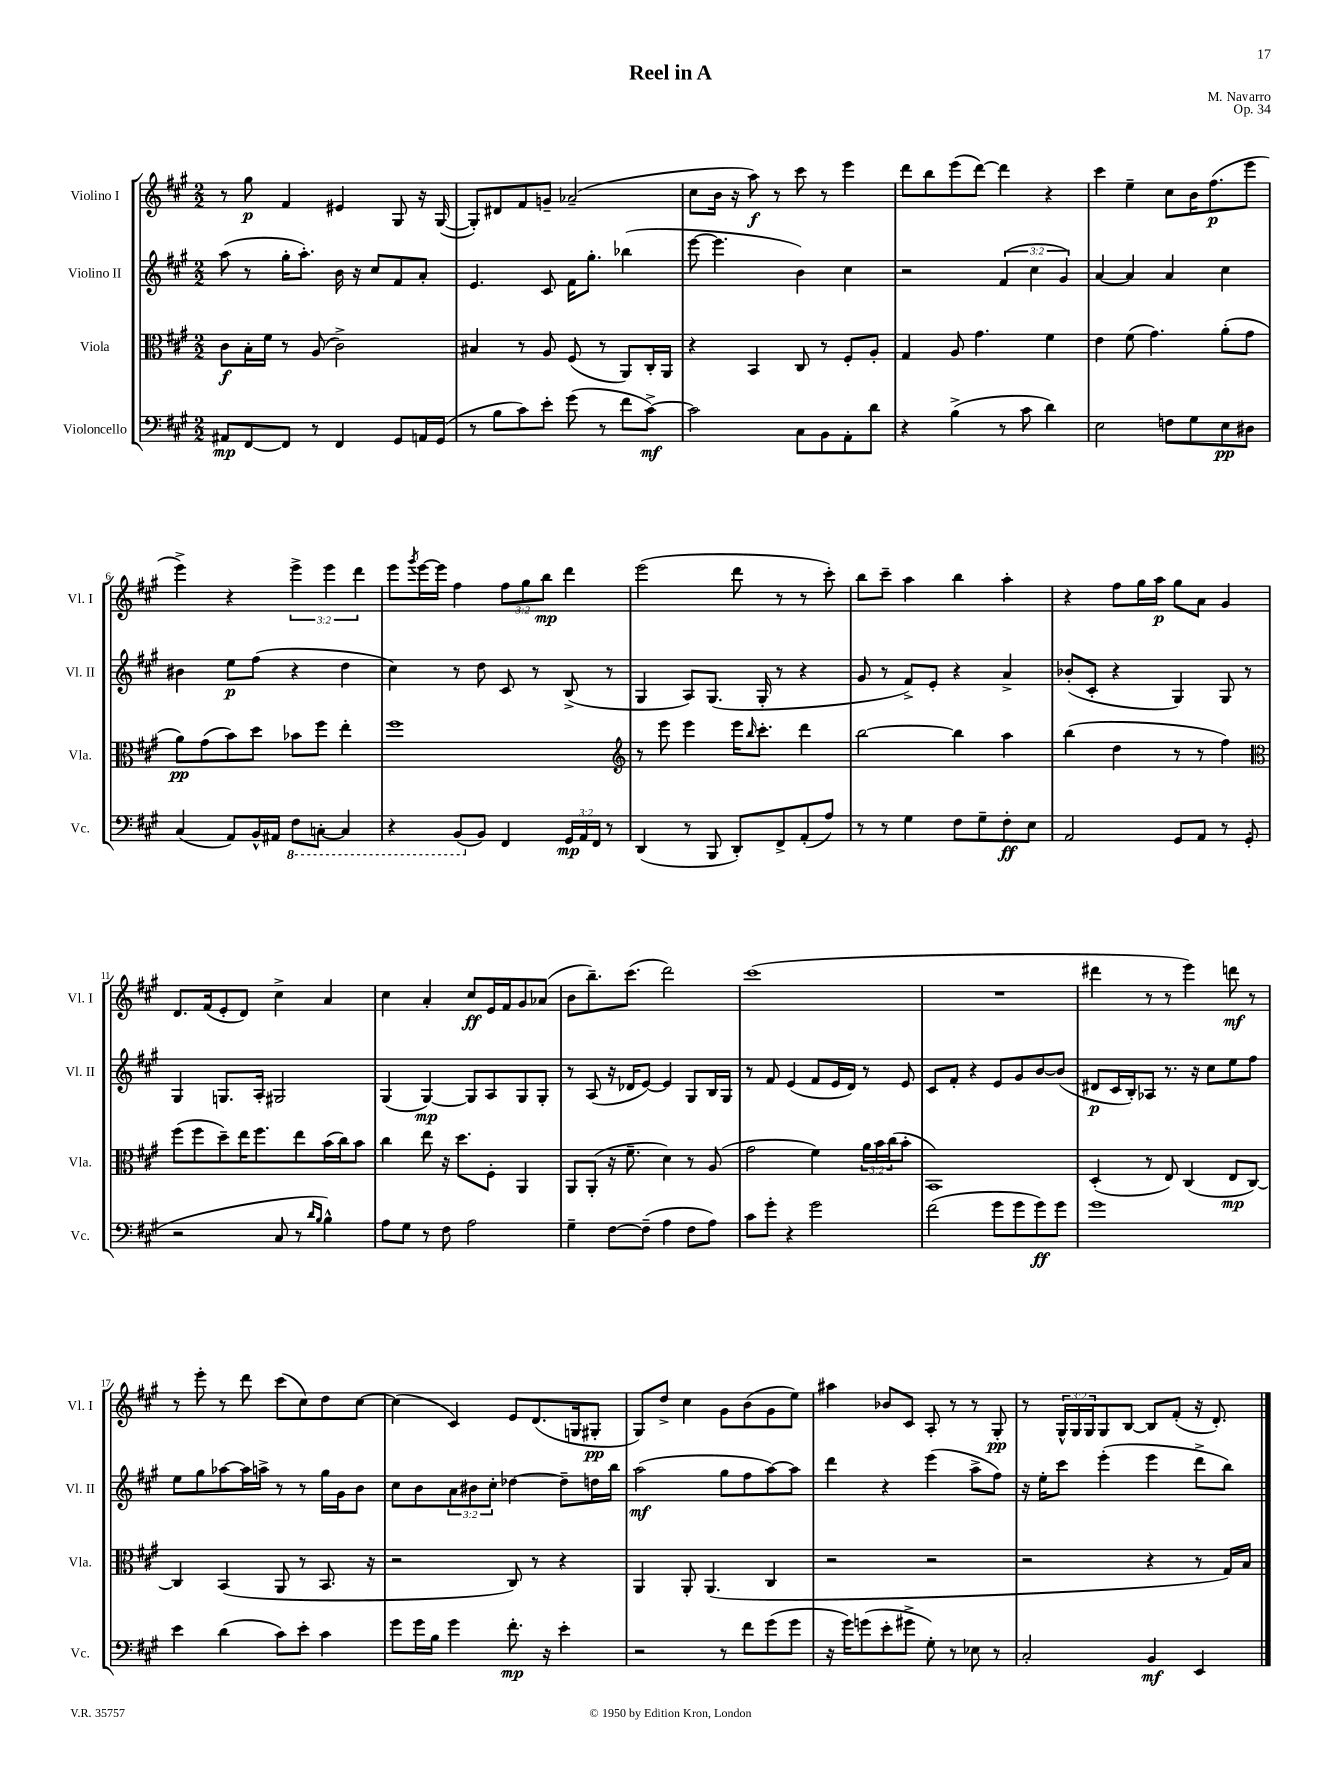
\header { title = "Reel in A" composer = "M. Navarro" opus = "Op. 34" }
<<
\new StaffGroup <<
\new Staff = "s0" \with { instrumentName = "Violino I" shortInstrumentName = "Vl. I" } {
    \clef treble \key a \major \numericTimeSignature \time 2/2 \override Staff.TupletNumber.text = #tuplet-number::calc-fraction-text
    r8 gis''8\p fis'4 eis'4 gis8 r16 gis16~( |
    gis8-.) dis'8 fis'8 g'8-- aes'2--( |
    cis''8 b'16 r16 a''8\f) r8 cis'''8 r8 e'''4 |
    d'''8 b''8 e'''8( d'''8~) d'''4 r4 |
    cis'''4 e''4-- cis''8 b'16 fis''8.\p( e'''8 |
    e'''4->) r4 \tuplet 3/2 { e'''4-> e'''4 d'''4 } |
    e'''8 \acciaccatura { gis'''8 } e'''16~ e'''16 fis''4 \tuplet 3/2 { fis''8 gis''8 b''8\mp } d'''4 |
    e'''2( d'''8 r8 r8 cis'''8-.) |
    b''8 cis'''8-- a''4 b''4 a''4-. |
    r4 fis''8 gis''16 a''16\p gis''8 a'8 gis'4 |
    d'8. fis'16( e'8-. d'8) cis''4-> a'4 |
    cis''4 a'4-. cis''8\ff e'16 fis'16 gis'8 aes'8( |
    b'8 b''8.--) cis'''8.( d'''2) |
    cis'''1( |
    R1 |
    dis'''4 r8 r8 e'''4) d'''8\mf r8 |
    r8 e'''8-. r8 d'''8 cis'''8( cis''8) d''8 cis''8~ |
    cis''4( cis'4) e'8 d'8.( g16 gis8-.\pp |
    gis8) d''8-> cis''4 gis'8 b'8( gis'8 e''8) |
    ais''4 bes'8 cis'8 a8-. r8 r8 gis8-.\pp |
    r8 \tuplet 3/2 { gis16-^ gis16 gis16 } gis8 b8~ b8 fis'8-.( r16 d'8.-.) \bar "|." |
}
\new Staff = "s1" \with { instrumentName = "Violino II" shortInstrumentName = "Vl. II" } {
    \clef treble \key a \major \numericTimeSignature \time 2/2 \override Staff.TupletNumber.text = #tuplet-number::calc-fraction-text
    a''8( r8 gis''16-. a''8.-.) b'16 r16 cis''8 fis'8 a'8-. |
    e'4. cis'8 fis'16 gis''8.-. bes''4( |
    e'''8~ e'''4. b'4) cis''4 |
    r2 \tuplet 3/2 { fis'4( cis''4 gis'4) } |
    a'4~ a'4 a'4 cis''4 |
    bis'4 e''8\p fis''8( r4 d''4 |
    cis''4) r8 d''8 cis'8 r8 b8->( r8 |
    gis4 a8) gis8.( gis16-. r8 r4 |
    gis'8 r8 fis'8->) e'8-. r4 a'4-> |
    bes'8-.( cis'8-. r4 gis4) gis8 r8 |
    gis4 g8. a16-. gis2 |
    gis4( gis4~\mp) gis8 a8 gis8 gis8-. |
    r8 a8( r16 des'16 e'8~) e'4 gis8 b16 gis16 |
    r8 fis'8 e'4( fis'8 e'16 d'16) r8 e'8 |
    cis'8 fis'8-. r4 e'8 gis'8 b'8~ b'8( |
    dis'8\p cis'16 b16-.) aes8 r8. r16 cis''8 e''8 fis''8 |
    e''8 gis''8 aes''8~ aes''16 a''16-> r8 r8 gis''16 gis'16 b'8 |
    cis''8 b'8 \tuplet 3/2 { a'8 bis'8 cis''8-. } des''4~ des''8-- d''16 b''16 |
    a''2\mf( gis''8 fis''8 a''8~) a''8 |
    d'''4 r4 e'''4( a''8-> fis''8) |
    r16 e''16-. cis'''8 e'''4-.( e'''4 d'''8-> b''8) \bar "|." |
}
\new Staff = "s2" \with { instrumentName = "Viola" shortInstrumentName = "Vla." } {
    \clef alto \key a \major \numericTimeSignature \time 2/2 \override Staff.TupletNumber.text = #tuplet-number::calc-fraction-text
    cis'8\f b16-. fis'16 r8 a8( cis'2->) |
    bis4 r8 a8 fis8( r8 a,8) cis16-. a,16 |
    r4 b,4 cis8 r8 fis8-. a8-. |
    gis4 a8 gis'4. fis'4 |
    e'4 fis'8( gis'4.) a'8-.( gis'8 |
    a'8\pp) gis'8( b'8) d''8 bes'8 fis''8 e''4-. |
    fis''1 |
    \clef treble r8 e'''8 e'''4 e'''16 \grace { b''16 } cis'''8.-. d'''4 |
    b''2~ b''4 a''4 |
    b''4( d''4 r8 r8 fis''4) |
    \clef alto fis''8( fis''8 d''8--) e''16 fis''8. e''8 b'16( cis''16) b'8 |
    cis''4 e''8 r16 d''8. fis8-. a,4 |
    a,8 a,8-.( r16 fis'8.-- d'4) r8 a8( |
    gis'2 fis'4) \tuplet 3/2 { a'16 b'16 cis''16( } b'8-. |
    b,1) |
    d4-.( r8 e8) cis4( e8\mp cis8~) |
    cis4 b,4( a,8 r8 b,8. r16 |
    r2 cis8) r8 r4 |
    a,4 a,8-. a,4.( cis4 |
    r2 r2 |
    r2 r4 r8 gis16) b16 \bar "|." |
}
\new Staff = "s3" \with { instrumentName = "Violoncello" shortInstrumentName = "Vc." } {
    \clef bass \key a \major \numericTimeSignature \time 2/2 \override Staff.TupletNumber.text = #tuplet-number::calc-fraction-text
    ais,8\mp fis,8~ fis,8 r8 fis,4 gis,8 a,16 gis,16( |
    r8 b8 cis'8) e'8-. gis'8( r8 fis'8 cis'8~->\mf) |
    cis'2 cis8 b,8 a,8-. d'8 |
    r4 b4->( r8 cis'8 d'4) |
    e2 f8 gis8 e8\pp dis8 |
    cis4( a,8) b,16-^ ais,16 \ottava #-1 fis,8 c,8~-. c,4 |
    r4 b,,8( \ottava #0 b,8) fis,4 \tuplet 3/2 { gis,16\mp a,16 fis,16 } r8 |
    d,4( r8 b,,8 d,8-.) fis,8-> a,8-.( a8) |
    r8 r8 gis4 fis8 gis8-- fis8-.\ff e8 |
    a,2 gis,8 a,8 r8 gis,8-.( |
    r2 cis8 r8 \grace { d'16 b16 } b4-^) |
    a8 gis8 r8 fis8 a2 |
    gis4-- fis8~ fis8--( a4 fis8 a8) |
    cis'8 gis'8-. r4 gis'2 |
    fis'2( gis'8 gis'8 gis'8\ff) gis'8 |
    gis'1 |
    e'4 d'4( cis'8) e'8-. cis'4 |
    gis'8 gis'16 b16 gis'4 fis'8.-.\mp r16 e'4-. |
    r2 r8 fis'8 gis'8( gis'8 |
    r16 gis'16) g'8( e'8-. gis'8-> gis8-.) r8 ees8 r8 |
    cis2-. b,4\mf e,4 \bar "|." |
}
>>
>>
